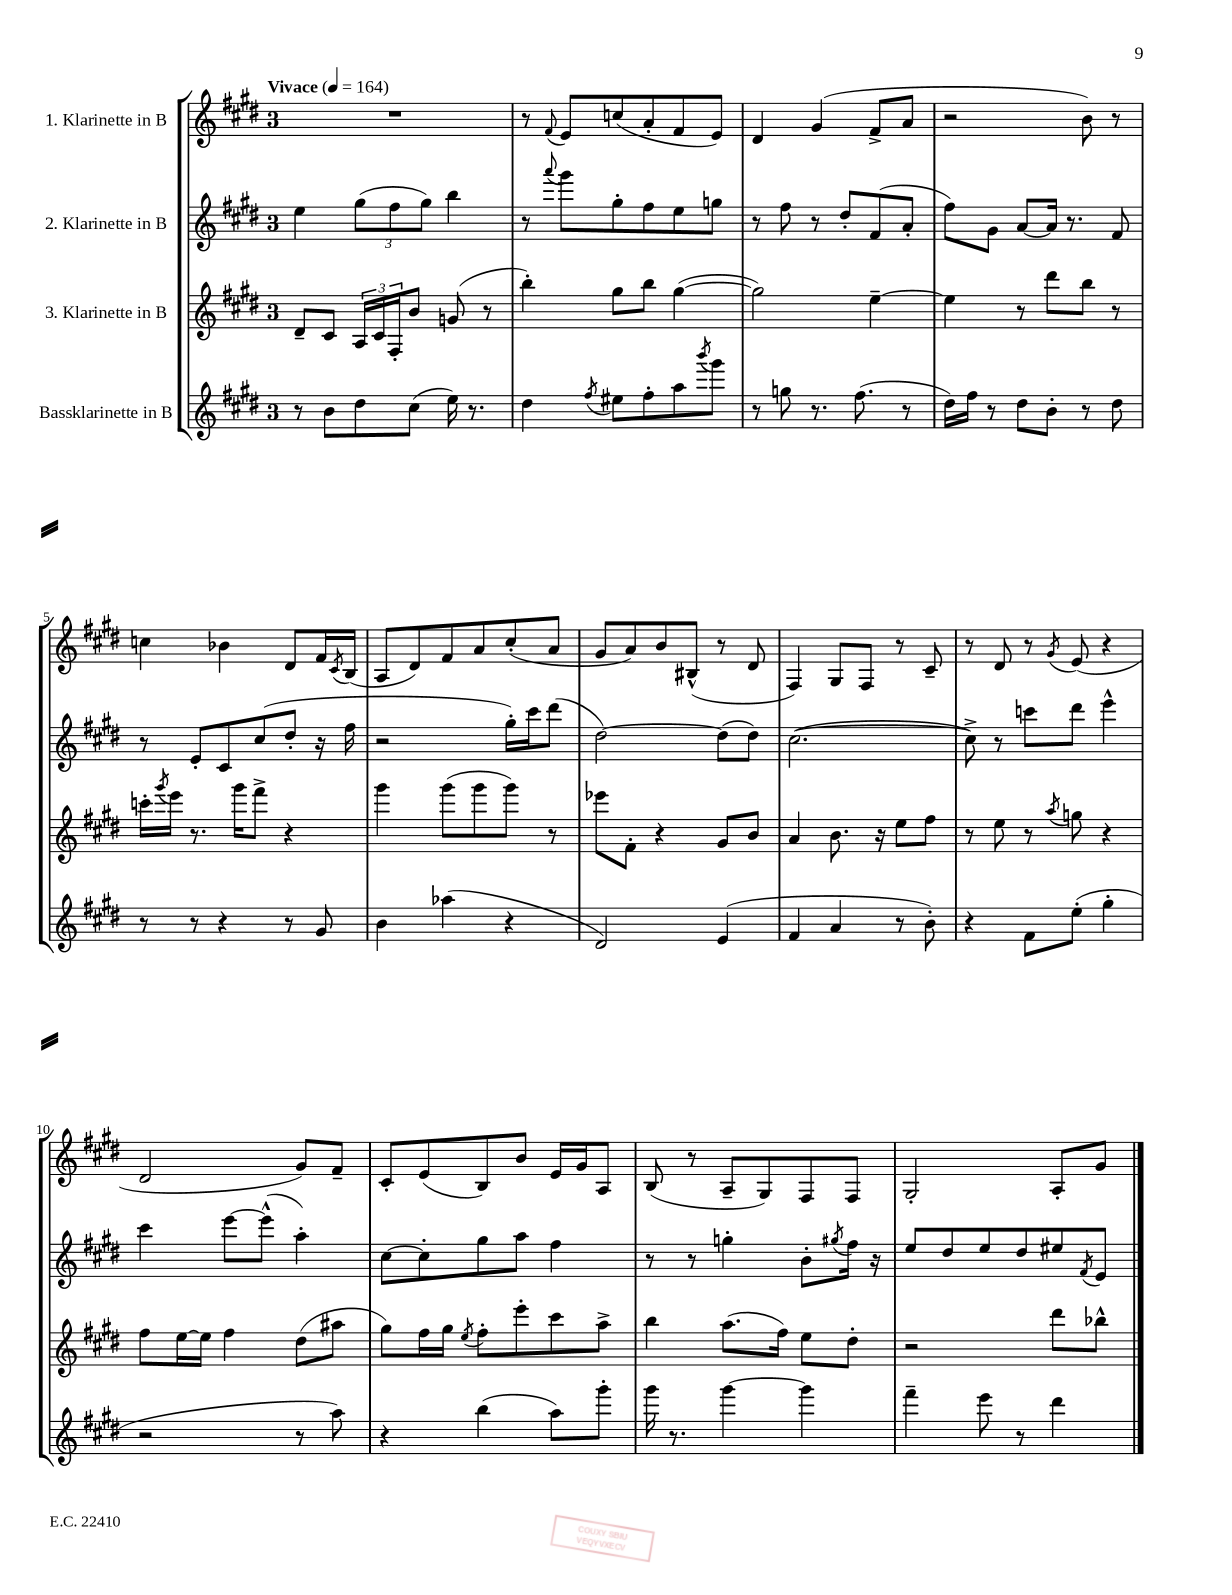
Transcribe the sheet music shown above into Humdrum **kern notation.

**kern	**kern	**kern	**kern
*part4	*part3	*part2	*part1
*staff4	*staff3	*staff2	*staff1
*I"Bassklarinette in B	*I"3. Klarinette in B	*I"2. Klarinette in B	*I"1. Klarinette in B
*clefG2	*clefG2	*clefG2	*clefG2
*k[f#c#g#d#]	*k[f#c#g#d#]	*k[f#c#g#d#]	*k[f#c#g#d#]
*M3/4	*M3/4	*M3/4	*M3/4
*MM164	*MM164	*MM164	*MM164
=1	=1	=1	=1
!	!	!	!LO:TX:a:B:t=Vivace
8r	8d#~/L	4ee\	2.r
8b\L	8c#/J	.	.
8dd#\	24A/LL	(12gg#\L	.
.	24c#/	.	.
.	24F#'/J	12ff#\	.
(8cc#\J	8b/J	.	.
.	.	12gg#\J)	.
16ee\)	(8gn/	4bb\	.
8.r	.	.	.
.	8r	.	.
=2	=2	=2	=2
4dd#\	4bb'\)	8r	8r
.	.	8qqaaa/	8qqf#/
.	.	8ggg#\L	8e/L
8qff#/	.	.	.
8ee#X\L	8gg#\L	8gg#'\	(8ccn/
8ff#'\	8bb\J	8ff#\	8a'/
8aa\	([4gg#\	8ee\	8f#/
8qbbb/	.	.	.
8ggg#\J	.	8ggn\J	8e/J)
=3	=3	=3	=3
8r	2gg#\])	8r	4d#/
8ggn\	.	8ff#\	.
8.r	.	8r	(4g#/
.	.	8dd#'/L	.
(8.ff#\	.	.	.
.	[4ee~\	(8f#/	8f#^/L
8r	.	8a'/J	8a/J
=4	=4	=4	=4
16dd#\LL)	4ee\]	8ff#\L)	2r
16ff#\JJ	.	.	.
8r	.	8g#\J	.
8dd#\L	8r	[8a/L	.
8b'\J	8ddd#\L	16a/Jk]	.
.	.	8.r	.
8r	8bb\J	.	8b\)
8dd#\	8r	8f#/	8r
!!LO:LB:g=z
=5	=5	=5	=5
8r	16cccn'\LL	8r	4ccn\
.	8qggg#/	.	.
.	16eee\JJ	.	.
8r	8.r	8e'/L	.
4r	.	8c#/	4b-X\
.	16ggg#\KL	.	.
.	8fff#^\J	(8cc#/	.
8r	4r	8dd#'/J	8d#/L
8g#/	.	16r	16f#/L
.	.	.	8qc#/
.	.	16ff#\	(16B/JJ
=6	=6	=6	=6
4b\	4ggg#\	2r	8A/L
.	.	.	8d#/)
(4aa-X\	(8ggg#\L	.	8f#/
.	8ggg#\	.	8a/
4r	8ggg#\J)	16gg#'\LL)	(8cc#'/
.	.	16ccc#\J	.
.	8r	(8ddd#\J	8a/J
=7	=7	=7	=7
2d#/)	8eee-X\L	[2dd#\)	8g#/L
.	8f#'\J	.	8a/)
.	4r	.	8b/
.	.	.	(8B#X^^/J
(4e/	8g#/L	(8dd#\L]	8r
.	8b/J	8dd#\J)	8d#/
=8	=8	=8	=8
4f#/	4a/	([2.cc#\	4F#/)
4a/	8.b\	.	8G#/L
.	.	.	8F#/J
.	16r	.	.
8r	8ee\L	.	8r
8b'\)	8ff#\J	.	8c#~/
=9	=9	=9	=9
4r	8r	8cc#^\])	8r
.	8ee\	8r	8d#/
8f#\L	8r	8cccn\L	8r
.	8qaa/	.	8qg#/
(8ee'\J	8ggn\	8ddd#\J	(8e/
4gg#'\	4r	4eee^^\	4r
!!LO:LB:g=z
=10	=10	=10	=10
2r	8ff#\L	4ccc#\	2d#/
.	[16ee\L	.	.
.	16ee\JJ]	.	.
.	4ff#\	[8eee\L	.
.	.	(8eee^^\J]	.
8r	(8dd#\L	4aa'\)	8g#/L)
8aa\)	8aa#X\J	.	8f#~/J
=11	=11	=11	=11
4r	8gg#\L)	[8cc#\L	8c#'/L
.	16ff#\L	8cc#'\]	(8e/
.	16gg#\JJ	.	.
.	8qee/	.	.
(4bb\	8ff#'\L	8gg#\	8B/)
.	8eee'\	8aa\J	8b/J
8aa\L)	8ccc#\	4ff#\	16e/LL
.	.	.	16g#/J
8ggg#'\J	8aa^\J	.	8A/J
=12	=12	=12	=12
16ggg#\	4bb\	8r	(8B/
8.r	.	.	.
.	.	8r	8r
[4ggg#\	(8.aa\L	4ggn'\	8A~/L
.	.	.	8G#/)
.	16ff#\Jk)	.	.
4ggg#\]	8ee\L	8b'\L	8F#/
.	.	8qgg#X/	.
.	8dd#'\J	16ff#\Jk	8F#/J
.	.	16r	.
=13	=13	=13	=13
4fff#~\	2r	8ee/L	2G#'/
.	.	8dd#/	.
8eee\	.	8ee/	.
8r	.	8dd#/	.
4ddd#\	8ddd#\L	8ee#X/	8A'/L
.	.	8qf#/	.
.	8bb-X^^\J	8e/J	8g#/J
==	==	==	==
*-	*-	*-	*-
